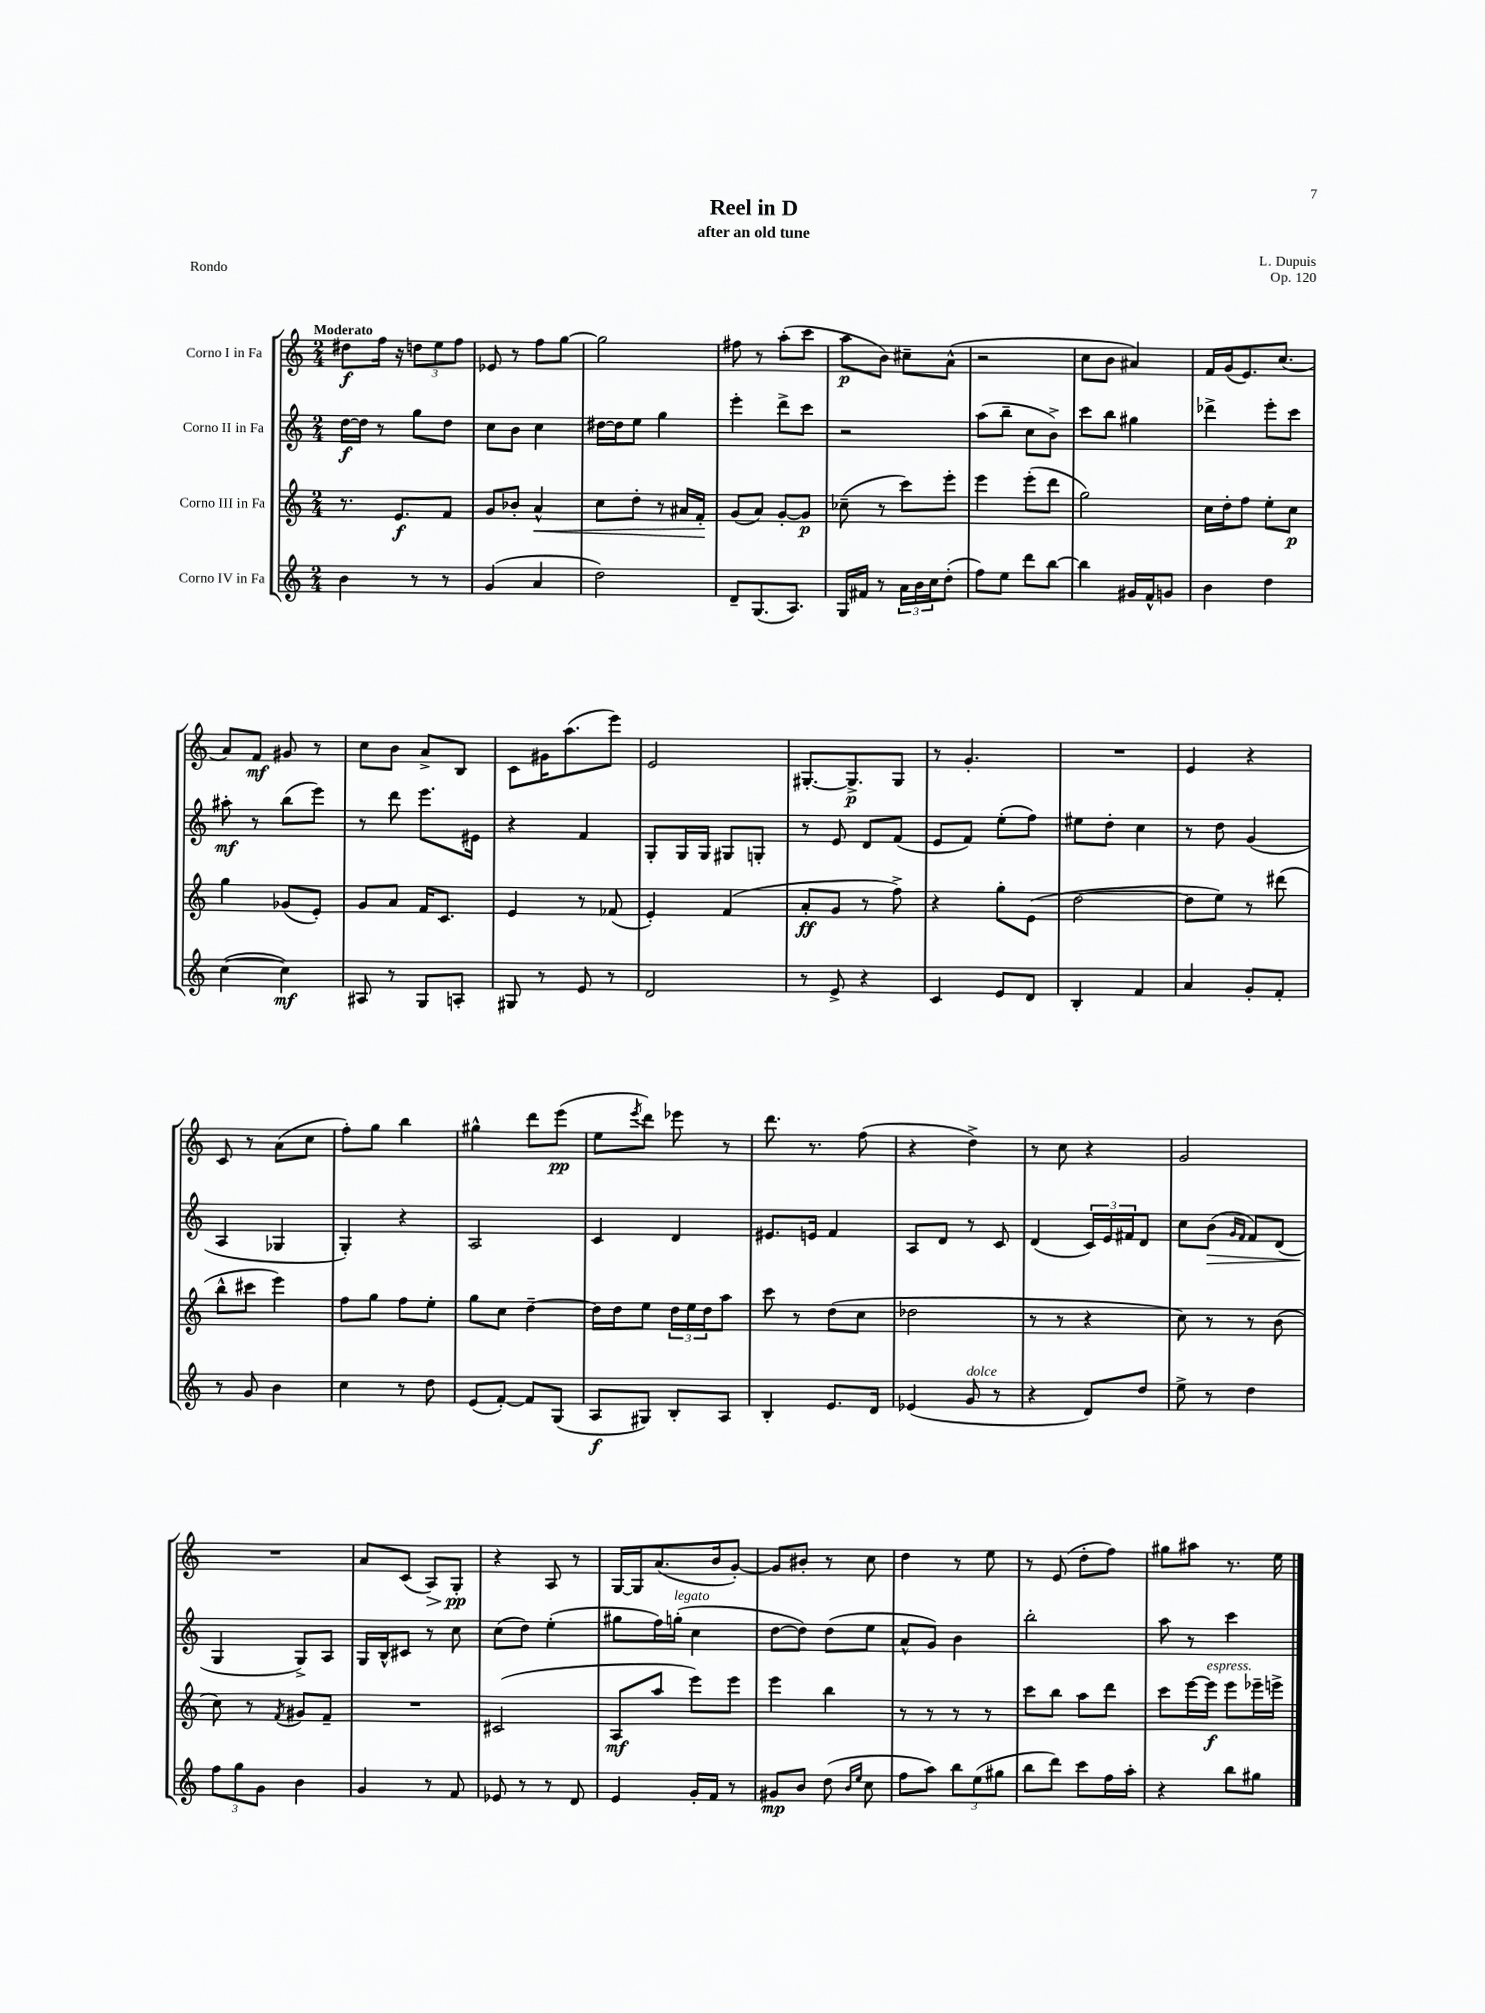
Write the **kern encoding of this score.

**kern	**kern	**kern	**kern
*staff4	*staff3	*staff2	*staff1
*clefG2	*clefG2	*clefG2	*clefG2
*k[]	*k[]	*k[]	*k[]
*M2/4	*M2/4	*M2/4	*M2/4
4b	8.r	[16dd	8dd#
.	.	16dd]	.
.	.	8r	16ff
.	8.e	.	16r
8r	.	8gg	12dd
.	.	.	12ee
8r	8f	8dd	.
.	.	.	12ff
=	=	=	=
(4g	8g	8cc	8e-
.	8b-'	8b	8r
4a	4a^^	4cc	8ff
.	.	.	[8gg
=	=	=	=
2dd)	8cc	[16dd#	2gg]
.	.	16dd#]	.
.	8dd'	8ee	.
.	8r	4gg	.
.	16a#	.	.
.	16f'	.	.
=	=	=	=
8d~	(8g	4eee'	8ff#
(8.G	8a)	.	8r
.	[8g'	8ddd^	(8aa'
8.A)	.	.	.
.	8g]	8ccc	8ccc
=	=	=	=
16G	(8cc-~	2r	8aa
16f#	.	.	.
8r	8r	.	8b)
24a	8ccc)	.	8cc#~
24b	.	.	.
24cc	.	.	.
(8dd'	8eee'	.	(8a^^
=	=	=	=
8ff)	4eee	(8aa	2r
8ee	.	8bb~	.
8ddd	(8eee'	8cc	.
[8bb	8ddd	8b^)	.
=	=	=	=
4bb]	2gg)	8ccc	8cc
.	.	8bb	8b
16g#	.	4gg#	4a#)
16f^^	.	.	.
8g	.	.	.
=	=	=	=
4b	16cc	4ddd-^	16f
.	16dd'	.	(16g
.	8ff	.	8.e)
4dd	8ee'	8eee'	.
.	.	.	(8.cc
.	8cc	8ccc	.
=	=	=	=
([4cc	4gg	8aa#'	8a)
.	.	8r	8f
4cc])	(8g-	(8bb	8g#
.	8e')	8eee)	8r
=	=	=	=
8A#	8g	8r	8cc
8r	8a	8ddd	8b
8G	16f	8.eee	8a^
.	8.c	.	.
8A'	.	.	8B
.	.	16e#	.
=	=	=	=
8G#	4e	4r	8c
8r	.	.	16g#
.	.	.	(8.aa
8e	8r	4f	.
8r	(8f-	.	8eee)
=	=	=	=
2d	4e')	8G'	2e
.	.	16G	.
.	.	16G	.
.	(4f	8G#	.
.	.	8G'	.
=	=	=	=
8r	8a'	8r	[8.G#'
8e^	8g	8e	.
.	.	.	8.G#^]
4r	8r	8d	.
.	8ff^)	(8f	8G#
=	=	=	=
4c	4r	8e	8r
.	.	8f)	4.g'
8e	8gg'	(8ee'	.
8d	(8e	8ff)	.
=	=	=	=
4B'	[2dd	8ee#	2r
.	.	8dd'	.
4f	.	4cc	.
=	=	=	=
4a	8dd]	8r	4e
.	8ee)	8dd	.
8g'	8r	(4g	4r
8f'	(8ddd#	.	.
=	=	=	=
8r	8bb^^	4A	8c
8g	8ccc#	.	8r
4b	4eee)	4G-	(8a
.	.	.	8cc
=	=	=	=
4cc	8ff	4G')	8ff')
.	8gg	.	8gg
8r	8ff	4r	4bb
8dd	8ee'	.	.
=	=	=	=
(8e	8gg	2A	4gg#^^
[8f')	8cc	.	.
8f]	[4dd~	.	8ddd
(8G	.	.	(8eee
=	=	=	=
8A	16dd]	4c	8ee
.	16dd	.	.
.	.	.	8qeee
8G#)	8ee	.	8ddd)
8B'	24dd	4d	8eee-
.	24ee	.	.
.	24dd	.	.
8A	8aa	.	8r
=	=	=	=
4B'	8ccc	8.e#	8.ddd
.	8r	.	.
.	.	16e	8.r
8.e	(8dd	4f	.
.	8cc	.	(8ff
16d	.	.	.
=	=	=	=
(4e-	2dd-	8A	4r
.	.	8d	.
8g	.	8r	4dd^)
8r	.	8c	.
=	=	=	=
4r	8r	(4d	8r
.	8r	.	8cc
8d)	4r	24c)	4r
.	.	24e	.
.	.	24f#	.
8dd	.	8d	.
=	=	=	=
8ee^	8cc)	8cc	2g
8r	8r	(8b	.
.	.	16qqg	.
.	.	16qqf	.
4dd	8r	8f)	.
.	(8b	(8d	.
=	=	=	=
12ff	8cc)	4G	2r
12gg	.	.	.
.	8r	.	.
12g	.	.	.
.	8qf	.	.
4b	8g#	8G^)	.
.	8f~	8A	.
=	=	=	=
4g	2r	16G	8a
.	.	16B^^	.
.	.	8c#	(8c
8r	.	8r	8A)
8f	.	8cc	8G'
=	=	=	=
8e-	(2c#	(8cc	4r
8r	.	8dd)	.
8r	.	(4ee'	8A
8d	.	.	8r
=	=	=	=
4e	8A	8gg#	[16G
.	.	.	16G]
.	8aa	16ff)	(8.a
.	.	(16gg'	.
16g'	8eee)	4cc	.
16f	.	.	16b
8r	8eee	.	[8g')
=	=	=	=
8g#	4eee	[8dd	8g]
8b	.	8dd])	8b#'
(8dd	4bb	(8dd	8r
16qqb	.	.	.
16qqee	.	.	.
8cc	.	8ee	8cc
=	=	=	=
8ff	8r	8a^^	4dd
8aa)	8r	8g)	.
12bb	8r	4b	8r
(12ee	.	.	.
.	8r	.	8ee
12gg#	.	.	.
=	=	=	=
8bb	8ccc	2bb'	8r
8ddd)	8bb	.	(8e
8ccc	8aa	.	8dd'
16ff	8ddd	.	8ff)
16aa'	.	.	.
=	=	=	=
4r	8ccc	8aa	8gg#
.	[16eee	8r	8aa#
.	16eee]	.	.
8bb	8eee	4ccc	8.r
8gg#	16eee-~	.	.
.	16eee^	.	16ee
==	==	==	==
*-	*-	*-	*-
